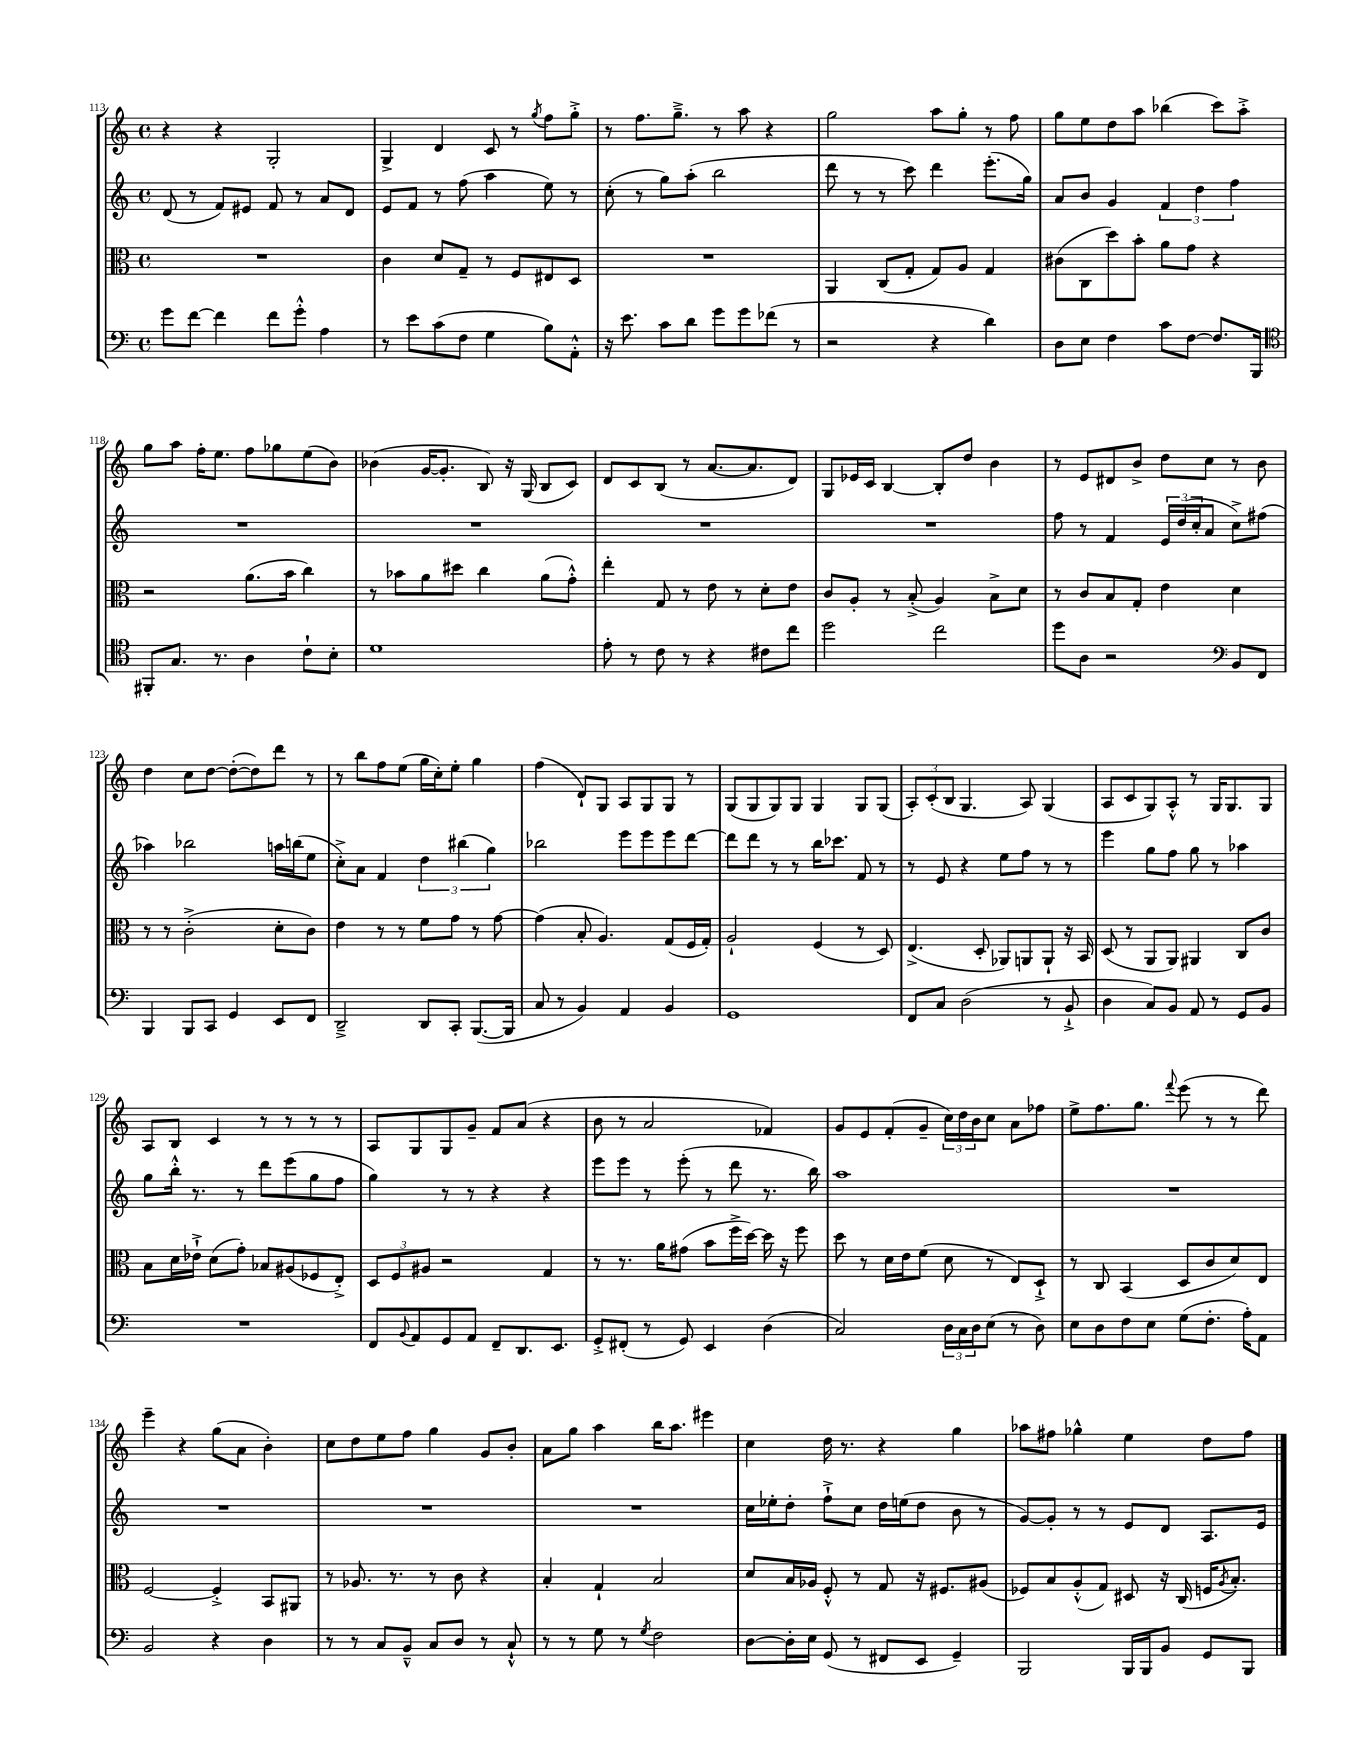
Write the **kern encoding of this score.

**kern	**kern	**kern	**kern
*part4	*part3	*part2	*part1
*staff4	*staff3	*staff2	*staff1
*clefF4	*clefC3	*clefG2	*clefG2
*k[]	*k[]	*k[]	*k[]
*M4/4	*M4/4	*M4/4	*M4/4
*met(c)	*met(c)	*met(c)	*met(c)
=113	=113	=113	=113
8g\L	1r	(8d/	4r
[8f\J	.	8r	.
4f\]	.	8f/L)	4r
.	.	8e#X/J	.
8f\L	.	8f/	2G'/
8g'^^\J	.	8r	.
4A\	.	8a/L	.
.	.	8d/J	.
=114	=114	=114	=114
8r	4c\	8e/L	4G^/
8e\L	.	8f/J	.
(8c\	8d/L	8r	4d/
8F\J	8G~/J	(8ff\	.
4G\	8r	4aa\	8c/
.	8F/L	.	8r
.	.	.	8qgg/
8B\L)	8E#X/	8ee\)	8ff\L
8AA'^^\J	8D/J	8r	8gg'^\J
=115	=115	=115	=115
16r	1r	(8cc'\	8r
8.e\	.	.	.
.	.	8r	8.ff\L
8c\L	.	8gg\L)	.
.	.	.	8.gg~^\J
8d\J	.	(8aa'\J	.
8g\L	.	2bb\	8r
8g\	.	.	8aa\
(8f-X\J	.	.	4r
8r	.	.	.
=116	=116	=116	=116
2r	4AA/	8ddd\	2gg\
.	.	8r	.
.	(8C/L	8r	.
.	8G'/J	8ccc\)	.
4r	8G/L)	4ddd\	8aa\L
.	8A/J	.	8gg'\J
4d\)	4G/	(8.eee'\L	8r
.	.	.	8ff\
.	.	16gg\Jk)	.
=117	=117	=117	=117
8D\L	(8c#X\L	8a/L	8gg\L
8E\J	8C\	8b/J	8ee\
4F\	8dd\)	4g/	8dd\
.	8b'\J	.	8aa\J
8c\L	8a\L	6f/	(4bb-X\
[8F\J	8g\J	.	.
.	.	6dd\	.
8.F/L]	4r	.	8ccc\L)
.	.	6ff\	.
.	.	.	8aa'^\J
16BBB/Jk	.	.	.
!!LO:LB:g=z
=118	=118	=118	=118
*clefC4	*	*	*
8FF#X'/L	2r	1r	8gg\L
8.G/J	.	.	8aa\J
.	.	.	16ff'\KL
8.r	.	.	8.ee\J
4A\	(8.a\L	.	8ff\L
.	.	.	8gg-X\
.	16b\Jk	.	.
8c`\L	4cc\)	.	(8ee\
8B'\J	.	.	8b\J)
=119	=119	=119	=119
1d	8r	1r	(4b-X\
.	8b-X\L	.	.
.	8a\	.	[16g/KL
.	.	.	8.g'/J]
.	8dd#X\J	.	.
.	4cc\	.	8B/)
.	.	.	16r
.	.	.	(16G/
.	(8a\L	.	8B/L
.	8g'^^\J)	.	8c/J)
=120	=120	=120	=120
8e'\	4ee'\	1r	8d/L
8r	.	.	8c/
8c\	8G/	.	(8B/J
8r	8r	.	8r
4r	8e\	.	[8.a/L
.	8r	.	.
.	.	.	8.a/]
8c#X\L	8d'\L	.	.
8cc\J	8e\J	.	8d/J)
=121	=121	=121	=121
2dd\	8c/L	1r	8G/L
.	8A'/J	.	16e-X/L
.	.	.	16c/JJ
.	8r	.	[4B/
.	(8B'^/	.	.
2cc\	4A/)	.	8B'/L]
.	.	.	8dd/J
.	8B^\L	.	4b\
.	8d\J	.	.
=122	=122	=122	=122
8dd\L	8r	8ff\	8r
8A\J	8c/L	8r	8e/L
2r	8B/	4f/	8d#X/
.	8G'/J	.	8b^/J
.	4e\	24e/LL	8dd\L
.	.	(24dd/	.
.	.	24cc'/J	.
.	.	8a/J	8cc\J
*clefF4	*	*	*
8BB/L	4d\	8cc^\L)	8r
8FF/J	.	(8ff#X\J	8b\
!!LO:LB:g=z
=123	=123	=123	=123
4BBB/	8r	4aa-X\)	4dd\
.	8r	.	.
8BBB/L	(2c'^\	2bb-X\	8cc\L
8CC/J	.	.	[8dd\J
4GG/	.	.	(8dd'\L_
.	.	.	8dd\])
8EE/L	8d'\L	16aan\LL	8ddd\J
.	.	(16bbn\J	.
8FF/J	8c\J)	8ee\J	8r
=124	=124	=124	=124
2DD~^/	4e\	8cc'^\L)	8r
.	.	8a\J	8bb\L
.	8r	4f/	8ff\
.	8r	.	(8ee\J
8DD/L	8f\L	6dd\	16gg\LL
.	.	.	16cc'\J)
8CC'/J	8g\J	.	8ee'\J
.	.	(6bb#X\	.
([8.BBB/L	8r	.	4gg\
.	.	6gg\)	.
.	[8g\	.	.
16BBB/Jk]	.	.	.
=125	=125	=125	=125
8C/	(4g\]	2bb-X\	(4ff\
8r	.	.	.
4BB/)	8B'/	.	8d`/L)
.	4.A/)	.	8G/J
4AA/	.	8eee\L	8A/L
.	.	8eee\	8G/
4BB/	(8G/L	8eee\	8G/J
.	16F/L	[8ddd\J	8r
.	16G'/JJ)	.	.
=126	=126	=126	=126
1GG	2A`/	8ddd\L]	(8G/L
.	.	8ddd\J	8G/
.	.	8r	8G/)
.	.	8r	8G/J
.	(4F/	16bb\KL	4G/
.	.	8.ccc-X\J	.
.	8r	8f/	8G/L
.	8D/)	8r	(8G/J
=127	=127	=127	=127
8FF/L	(4.E^/	8r	12A'/L)
.	.	.	(12c'/
8C/J	.	8e/	.
.	.	.	12B/J
(2D\	.	4r	4.G/
.	8D'/	.	.
.	8AA-X/L)	8ee\L	.
.	8AAn/	8ff\J	8A/)
8r	8AA`/J	8r	(4G/
8BB`^/	16r	8r	.
.	16BB/	.	.
=128	=128	=128	=128
4D\	(8D/	4eee\	8A/L
.	8r	.	8c/
8C/L)	8AA/L	8gg\L	8G/)
8BB/J	8AA/J)	8ff\J	8A'^^/J
8AA/	4AA#X/	8gg\	8r
8r	.	8r	16G/KL
.	.	.	8.G/
8GG/L	8C/L	4aa-X\	.
8BB/J	8c/J	.	8G/J
!!LO:LB:g=z
=129	=129	=129	=129
1r	8B\L	8gg\L	8A/L
.	16d\L	16bb'^^\Jk	8B/J
.	16e-X`^\JJ	8.r	.
.	(8d\L	.	4c/
.	8g'\J)	8r	.
.	8B-X/L	8ddd\L	8r
.	(8A#X/	(8eee\	8r
.	8F-X/	8gg\	8r
.	8E'^/J)	8ff\J	8r
=130	=130	=130	=130
8FF/L	12D/L	4gg\)	8A/L
.	12F/	.	.
8qqBB/	.	.	.
8AA/	.	.	8G/
.	12A#X/J	.	.
8GG/	2r	8r	8G/
8AA/J	.	8r	8g~/J
8FF~/L	.	4r	8f/L
8.DD/	.	.	(8a/J
.	4G/	4r	4r
8.EE/J	.	.	.
=131	=131	=131	=131
8GG'^/L	8r	8eee\L	8b\
(8FF#X'/J	8.r	8eee\J	8r
8r	.	8r	2a/
.	16a\KL	.	.
8GG/)	(8g#X\J	(8eee'\	.
4EE/	8b\L	8r	.
.	16ff^\L	8ddd\	.
.	[16dd\JJ)	.	.
(4D\	16dd\]	8.r	4f-X/)
.	16r	.	.
.	8ff\	.	.
.	.	16bb\)	.
=132	=132	=132	=132
2C/)	8dd\	1aa	8g/L
.	8r	.	8e/
.	16d\LL	.	(8f'/
.	16e\J	.	.
.	(8f\J	.	8g~/J
24D\LL	8d\	.	24cc\LL)
24C\	.	.	24dd\
24D\J	.	.	24b\J
(8E\J	8r	.	8cc\J
8r	8E/L)	.	8a\L
8D\)	8D`^/J	.	8ff-X\J
=133	=133	=133	=133
8E\L	8r	1r	8ee^\L
8D\	8C/	.	8.ff\
8F\	(4BB/	.	.
.	.	.	8.gg\J
8E\J	.	.	.
.	.	.	8qqfff/
(8G\L	8D/L	.	(8eee\
8.F'\J	8c/	.	8r
.	8d/)	.	8r
16A'\KL)	.	.	.
8AA\J	8E/J	.	8ddd\)
!!LO:LB:g=z
=134	=134	=134	=134
2BB/	[2F/	1r	4eee~\
.	.	.	4r
4r	4F'^/]	.	(8gg\L
.	.	.	8a\J
4D\	8BB/L	.	4b'\)
.	8AA#X/J	.	.
=135	=135	=135	=135
8r	8r	1r	8cc\L
8r	8.A-X/	.	8dd\
8C/L	.	.	8ee\
.	8.r	.	.
8BB~^^/J	.	.	8ff\J
8C/L	8r	.	4gg\
8D/J	8c\	.	.
8r	4r	.	8g/L
8C`^^/	.	.	8b'/J
=136	=136	=136	=136
8r	4B'/	1r	8a\L
8r	.	.	8gg\J
8G\	4G`/	.	4aa\
8r	.	.	.
8qG/	.	.	.
2F\	2B/	.	16bb\KL
.	.	.	8.aa\J
.	.	.	4eee#X\
=137	=137	=137	=137
[8D\L	8d/L	16cc\LL	4cc\
.	.	16ee-X'\J	.
16D'\L]	16B/L	8dd'\J	.
16E\JJ	16A-X/JJ	.	.
(8GG/	8F'^^/	8ff`^\L	16dd\
.	.	.	8.r
8r	8r	8cc\J	.
8FF#X/L	8G/	16dd\LL	4r
.	.	(16een\J	.
8EE/J	16r	8dd\J	.
.	8.F#X/L	.	.
4GG~/)	.	8b\	4gg\
.	(8A#X/J	8r	.
=138	=138	=138	=138
2BBB/	8F-X/L)	[8g/L)	8aa-X\L
.	8B/	8g'/J]	8ff#X\J
.	(8A'^^/	8r	4gg-X^^\
.	8G/J)	8r	.
16BBB/LL	8D#X/	8e/L	4ee\
16BBB/J	.	.	.
8BB/J	16r	8d/J	.
.	(16C/	.	.
8GG/L	16Fn/KL	8.A/L	8dd\L
.	8qA/	.	.
.	8.B'/J)	.	.
8BBB/J	.	.	8ff#\J
.	.	16e/Jk	.
==	==	==	==
*-	*-	*-	*-
